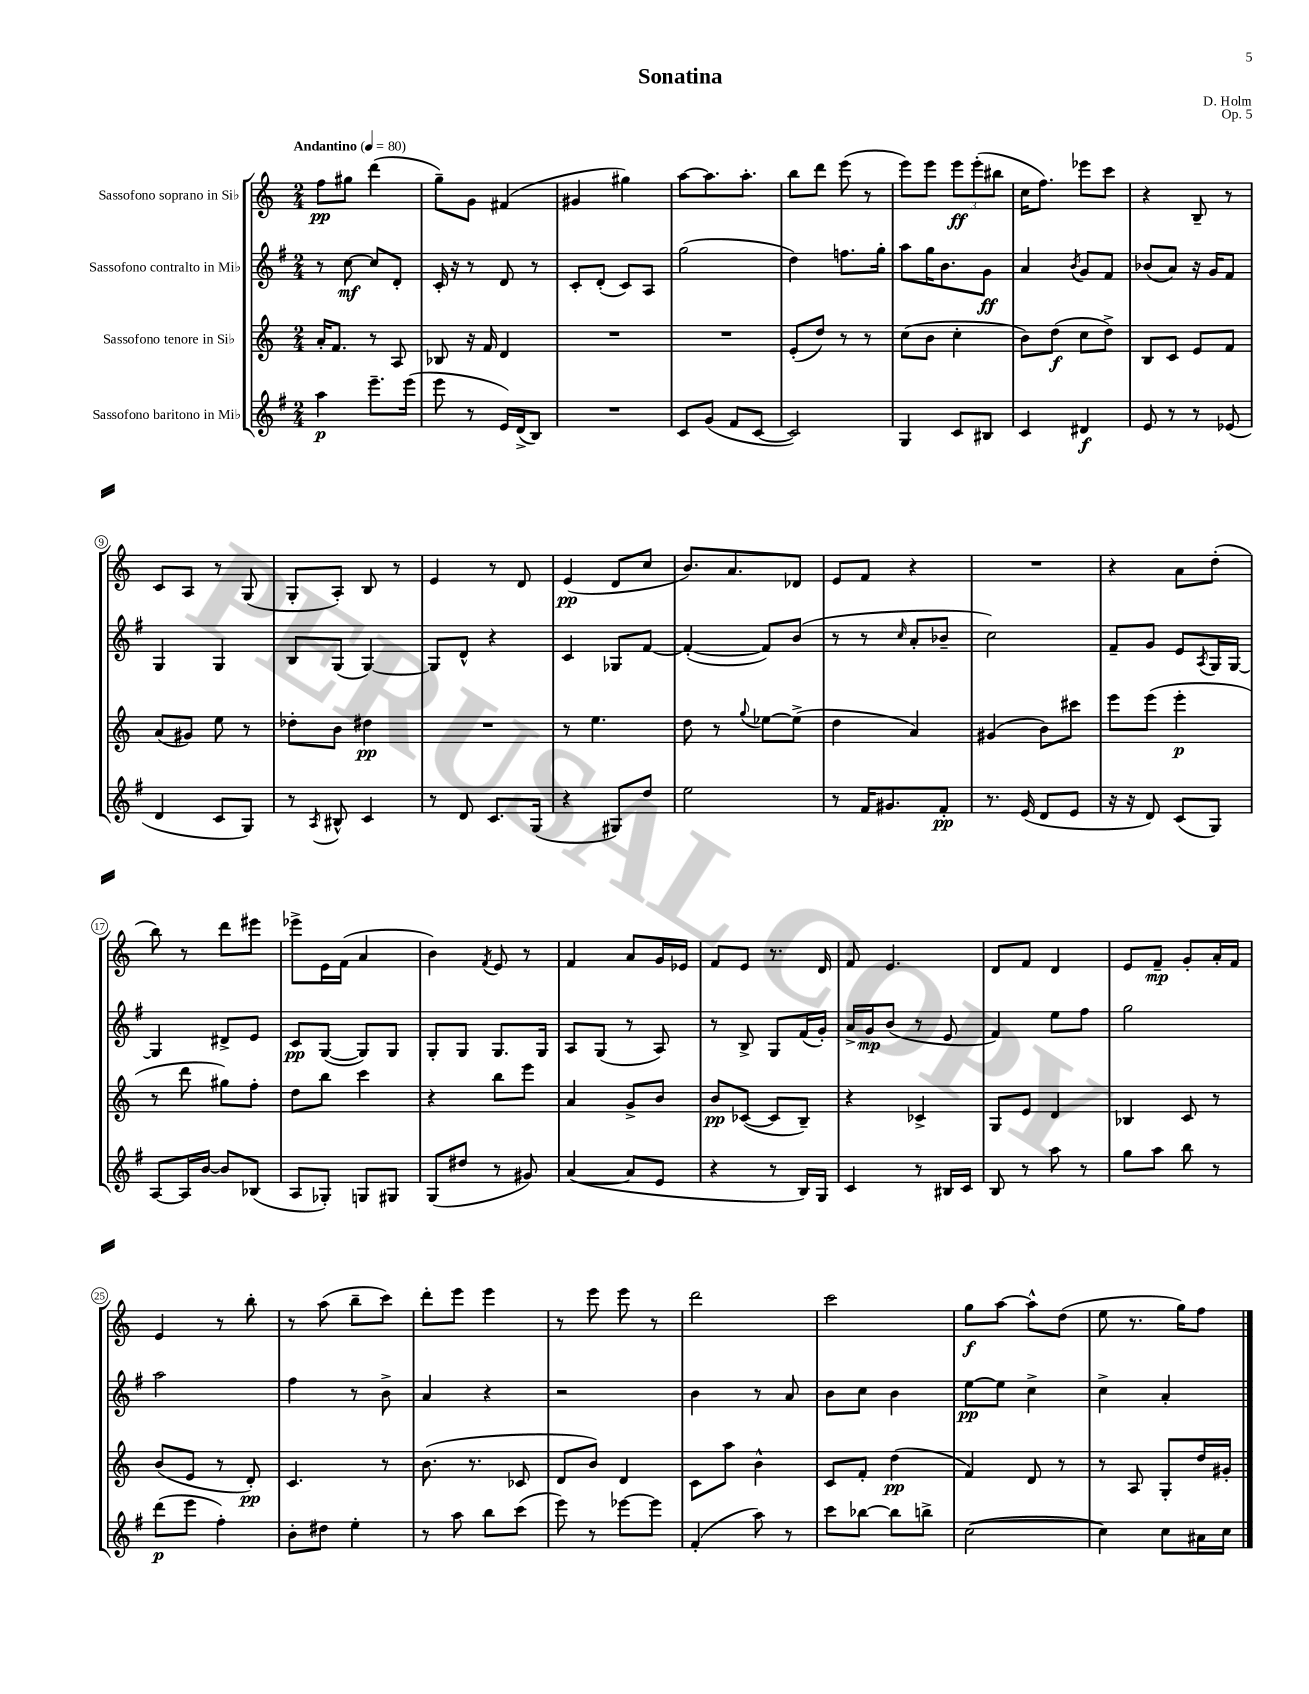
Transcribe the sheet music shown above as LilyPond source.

\header { title = "Sonatina" composer = "D. Holm" opus = "Op. 5" }
<<
\new StaffGroup <<
\new Staff = "s0" \with { instrumentName = "Sassofono soprano in Sib" } {
    \clef treble \key c \major \numericTimeSignature \time 2/4 \tempo "Andantino" 4 = 80
    f''8\pp gis''8 d'''4( |
    g''8--) g'8 fis'4( |
    gis'4 gis''4) |
    a''8~ a''8. a''8.-. |
    b''8 d'''8 e'''8( r8 |
    e'''8) e'''8 \tuplet 3/2 { e'''8\ff e'''8-.( bis''8 } |
    c''16 f''8.) ees'''8 c'''8 |
    r4 b8-- r8 |
    c'8 a8 r8 g8( |
    g8-. a8-.) b8 r8 |
    e'4 r8 d'8 |
    e'4\pp( d'8 c''8 |
    b'8.) a'8. des'8 |
    e'8 f'8 r4 |
    R2 |
    r4 a'8 d''8-.( |
    b''8) r8 d'''8 eis'''8 |
    ees'''8-> e'16 f'16( a'4 |
    b'4) \acciaccatura { f'8 } e'8 r8 |
    f'4 a'8 g'16 ees'16 |
    f'8 e'8 r8. d'16 |
    f'8 e'4. |
    d'8 f'8 d'4 |
    e'8 f'8--\mp g'8-. a'16-. f'16 |
    e'4 r8 b''8-. |
    r8 a''8( b''8-- c'''8) |
    d'''8-. e'''8 e'''4 |
    r8 e'''8 e'''8 r8 |
    d'''2 |
    c'''2 |
    g''8\f a''8~ a''8-^ d''8( |
    e''8 r8. g''16) f''8 \bar "|." |
}
\new Staff = "s1" \with { instrumentName = "Sassofono contralto in Mib" } {
    \clef treble \key g \major \numericTimeSignature \time 2/4
    r8 c''8~\mf c''8 d'8-. |
    c'16-. r16 r8 d'8 r8 |
    c'8-. d'8-.( c'8) a8 |
    g''2( |
    d''4) f''8. g''16-. |
    a''8 g''16 b'8. g'8\ff |
    a'4 \acciaccatura { b'8 } g'8 fis'8 |
    bes'8( a'8) r16 g'16 fis'8 |
    g4 g4 |
    b8 g8( g4~) |
    g8 d'8-^ r4 |
    c'4 ges8 fis'8~ |
    fis'4~-.( fis'8) b'8( |
    r8 r8 \grace { c''16 } a'8-. bes'8-- |
    c''2) |
    fis'8-- g'8 e'8 \acciaccatura { a8 } g16 g16~ |
    g4 dis'8-> e'8 |
    c'8\pp g8~( g8) g8 |
    g8-. g8 g8. g16 |
    a8 g8( r8 a8) |
    r8 b8-> g8 fis'16( g'16-.) |
    a'16-> g'16\mp b'8( r8 e'8 |
    fis'4) e''8 fis''8 |
    g''2 |
    a''2 |
    fis''4 r8 b'8-> |
    a'4 r4 |
    r2 |
    b'4 r8 a'8 |
    b'8 c''8 b'4 |
    e''8~\pp e''8 c''4-> |
    c''4-> a'4-. \bar "|." |
}
\new Staff = "s2" \with { instrumentName = "Sassofono tenore in Sib" } {
    \clef treble \key c \major \numericTimeSignature \time 2/4
    a'16-. f'8. r8 a8 |
    bes8 r16 f'16 d'4 |
    R2 |
    R2 |
    e'8-.( d''8) r8 r8 |
    c''8( b'8 c''4-. |
    b'8) d''8\f( c''8 d''8->) |
    b8 c'8 e'8 f'8 |
    a'8( gis'8) e''8 r8 |
    des''8-. b'8 dis''4\pp |
    R2 |
    r8 e''4. |
    d''8 r8 \appoggiatura { g''8 } ees''8~ ees''8->( |
    d''4 a'4) |
    gis'4( b'8) cis'''8 |
    e'''8 e'''8( e'''4-.\p |
    r8 d'''8 gis''8) f''8-. |
    d''8 b''8 c'''4 |
    r4 b''8 e'''8 |
    a'4 g'8-> b'8 |
    b'8\pp ces'8~( ces'8 b8--) |
    r4 ces'4-> |
    g8 e'8 d'4 |
    bes4 c'8 r8 |
    b'8( e'8 r8 d'8-.\pp) |
    c'4. r8 |
    b'8.( r8. ces'8 |
    d'8 b'8) d'4 |
    c'8 a''8 b'4-^ |
    c'8 f'8-. d''4\pp( |
    f'4) d'8 r8 |
    r8 a8 g8-. d''16 gis'16-. \bar "|." |
}
\new Staff = "s3" \with { instrumentName = "Sassofono baritono in Mib" } {
    \clef treble \key g \major \numericTimeSignature \time 2/4
    a''4\p e'''8.-- e'''16( |
    e'''8 r8 e'16) d'16->( b8) |
    R2 |
    c'8 g'8( fis'8 c'8~ |
    c'2) |
    g4 c'8 bis8 |
    c'4 dis'4\f |
    e'8 r8 r8 ees'8( |
    d'4 c'8 g8) |
    r8 \acciaccatura { a8 } bis8-^ c'4 |
    r8 d'8 c'8. g16( |
    r4 gis8) d''8 |
    e''2 |
    r8 fis'16 gis'8. fis'8-.\pp |
    r8. e'16( d'8 e'8 |
    r16 r16 d'8) c'8( g8) |
    a8~ a16 b'16~ b'8 bes8( |
    a8 ges8-.) g8 gis8 |
    g8( dis''8 r8 gis'8) |
    a'4~( a'8 e'8 |
    r4 r8 b16) g16 |
    c'4 r8 bis16 c'16 |
    b8 r8 a''8 r8 |
    g''8 a''8 b''8 r8 |
    d'''8\p( e'''8 fis''4-.) |
    b'8-. dis''8 e''4-. |
    r8 a''8 b''8 c'''8( |
    e'''8) r8 ees'''8~ ees'''8 |
    fis'4-.( a''8) r8 |
    c'''8 bes''8~ bes''8 b''8-> |
    c''2~( |
    c''4) c''8 ais'16 c''16 \bar "|." |
}
>>
>>
\layout { \context { \Score \override BarNumber.stencil = #(make-stencil-circler 0.1 0.3 ly:text-interface::print) } }
